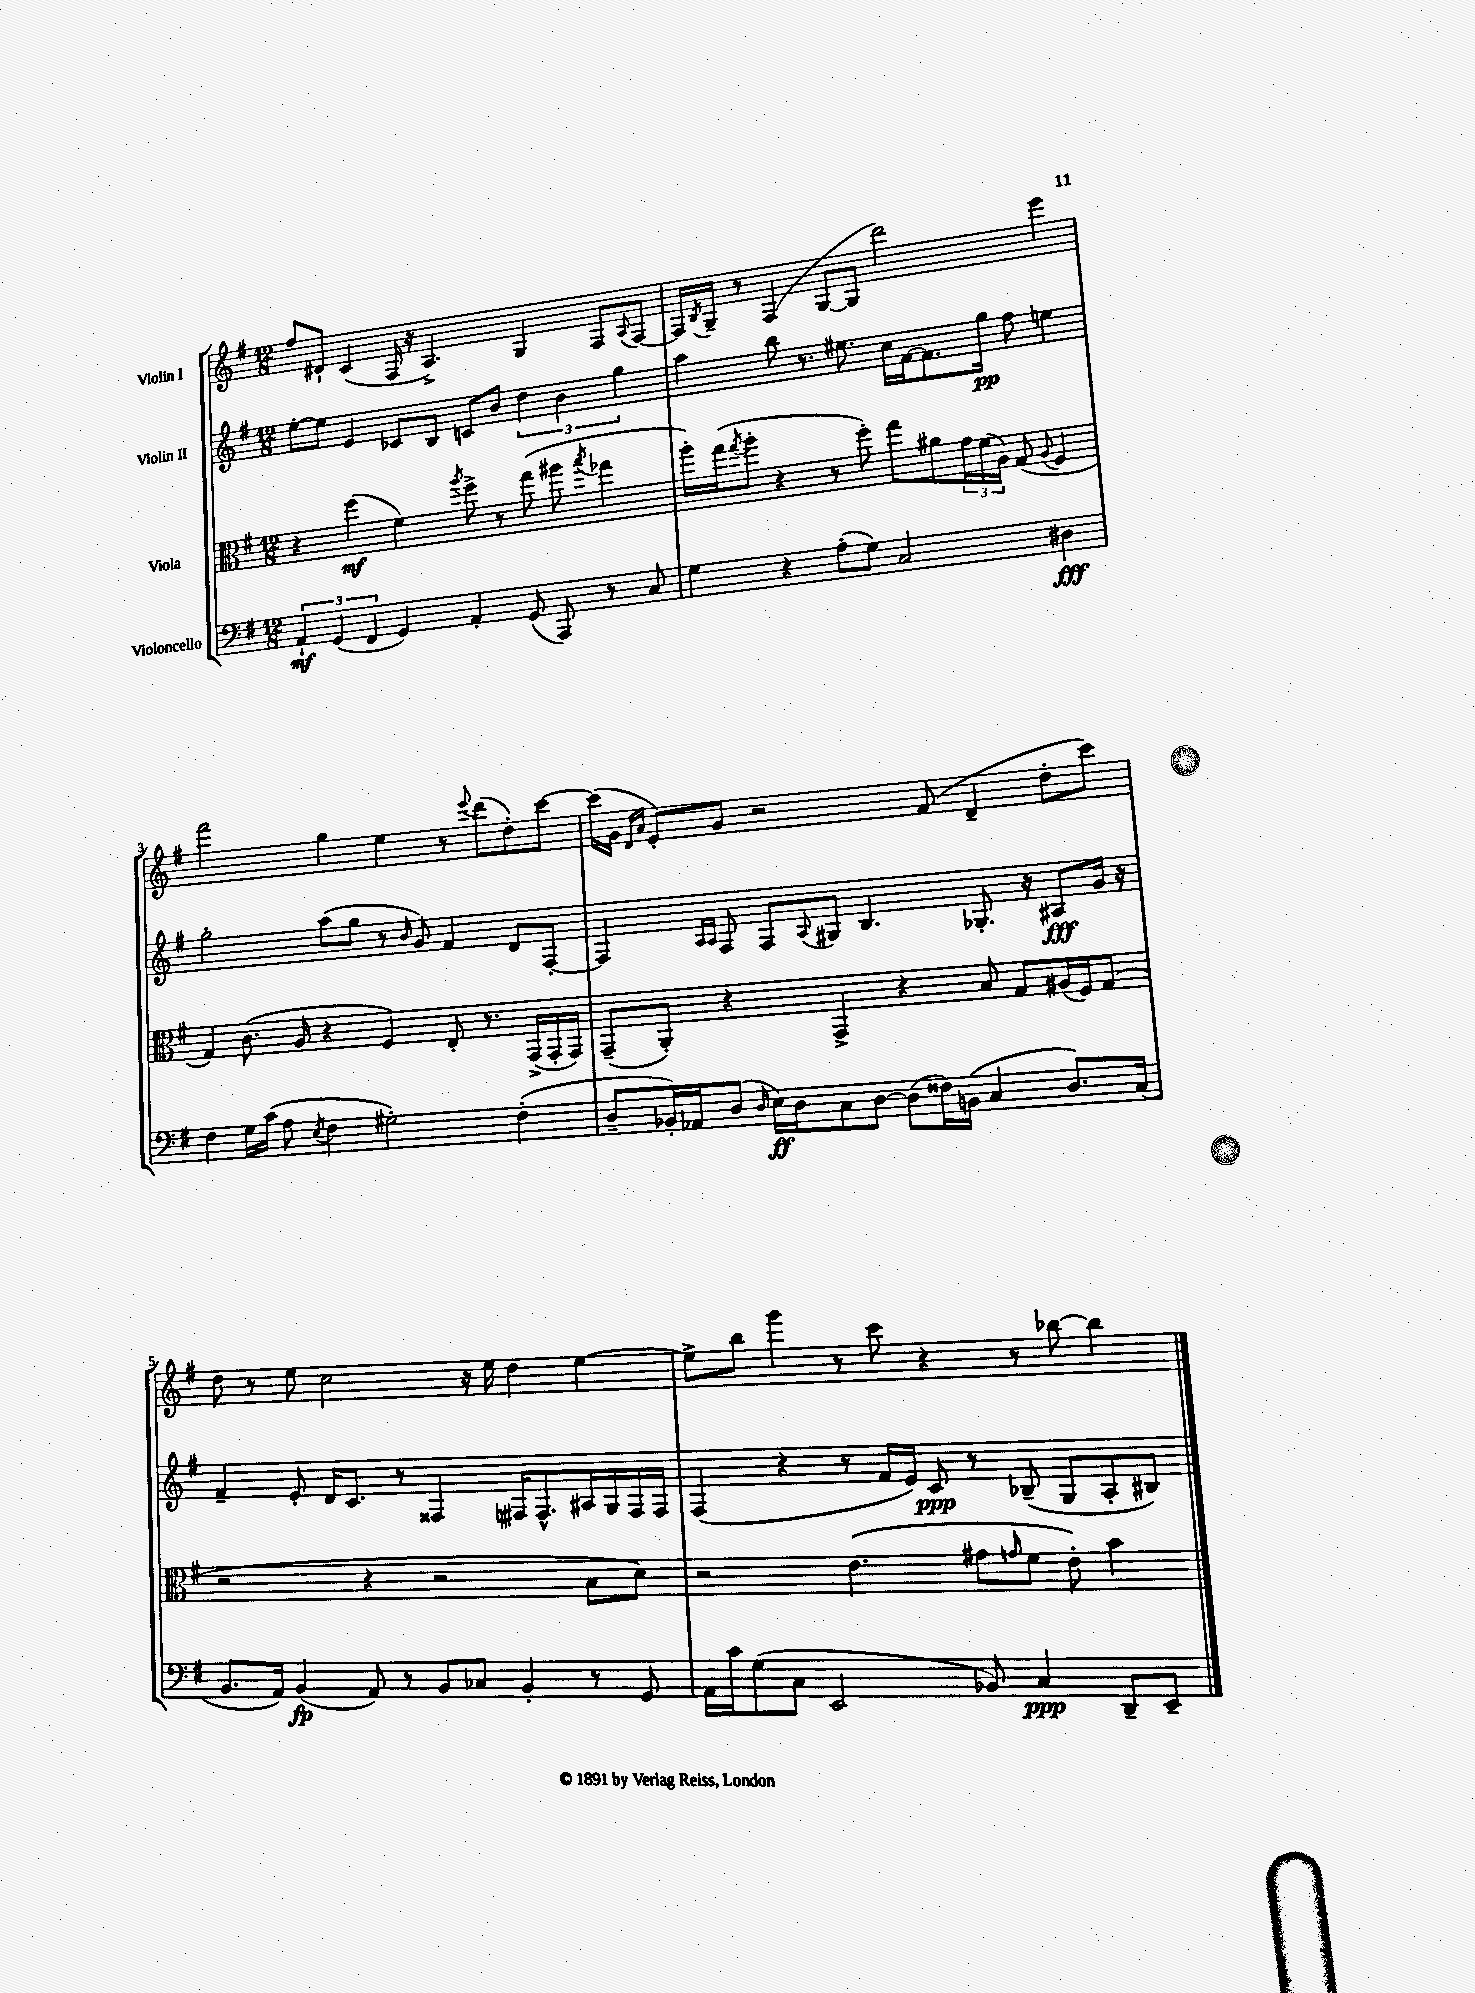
<<
\new StaffGroup <<
\new Staff = "s0" \with { instrumentName = "Violin I" } {
    \clef treble \key g \major \numericTimeSignature \time 12/8
    fis''8 dis'8-! c'4( fis16 r16 a4.->) g4 fis8 \appoggiatura { a8 } fis8~ |
    fis16 \acciaccatura { b8 } g16-- r8 fis4( g8~ g8 d'''2) e'''4 |
    fis'''2 g''4 e''4 r8 \appoggiatura { e'''8 } d'''8( d''8-.) c'''8~ |
    c'''16( g'16 \grace { d'16 a'16 } e'8-.) g'8 r2 fis'8( d'4-- d''8-. c'''8) |
    d''8 r8 e''8 c''2 r16 e''16 d''4 e''4~ |
    e''8-> b''8 g'''4 r8 c'''8 r4 r8 bes''8~ bes''4 \bar "|." |
}
\new Staff = "s1" \with { instrumentName = "Violin II" } {
    \clef treble \key g \major \numericTimeSignature \time 12/8
    e''8~-. e''8 e'4 ces'8 b8 c'8 b'8 \tuplet 3/2 { d''4 b'4 g''4 } |
    a''4 b''8 r8. eis''8. c''16 fis'16~ fis'8. g''16\pp fis''8 e''4 |
    g''2-. a''8( g''8 r8 \grace { b'16 } g'8) fis'4 d'8 fis8~-. |
    fis4 \grace { a16 a16 } fis8 fis8 \appoggiatura { a8 } gis8 b4. ges8.-. r16 ais8\fff g'16 r16 |
    fis'4-- e'8-. d'16 c'8. r8 fisis4 fis16 fis8.-^ ais16 g16 fis16 fis16 |
    fis4( r4 r8 fis'16 e'16) c'8\ppp r8 bes8--( g8 a8-. bis8) \bar "|." |
}
\new Staff = "s2" \with { instrumentName = "Viola" } {
    \clef alto \key g \major \numericTimeSignature \time 12/8
    r4 fis''4\mf( fis'4) \acciaccatura { a''8 } fis''8-> r8 g''8( ais''8 \acciaccatura { b''8 } ges''4 |
    a''16-.) g''16( \acciaccatura { g''8 } a''8-. r4 r8 fis''8-.) g''8 ais'8 \tuplet 3/2 { g'16 fis'16( a16) } g8( \appoggiatura { a8 } fis4 |
    g4) c'8.( a16 r4 fis4) e8-. r8. g,16->( g,16-. g,16) |
    g,8--( a,8-.) r4 g,4-> r4 b8 g8 ais16( fis16) g8( |
    r2 r4 r2 b8 d'8) |
    r2 e'4.( gis'8 \grace { g'16 } fis'8 e'8-.) b'4 \bar "|." |
}
\new Staff = "s3" \with { instrumentName = "Violoncello" } {
    \clef bass \key g \major \numericTimeSignature \time 12/8
    \tuplet 3/2 { a,4-!\mf g,4( fis,4 } g,4) a,4-. g,8( a,,8) r8 c8 |
    g4 r4 a8-.( g8) c2 dis4\fff |
    fis4 g16 c'16( a8 \acciaccatura { e8 } fis4 gis2-.) fis4-.( |
    d8-- bes,16-.) aes,16 d8( \grace { d16 } e16\ff) d16 c8 d8~ d8( fisis16) b,16( c4 d8.) c16( |
    b,8. a,16) b,4\fp( a,8) r8 b,8 ces8 b,4-. r8 g,8 |
    a,16 c'16 g8( c8 e,2 bes,8) c4\ppp d,8-- e,8-- \bar "|." |
}
>>
>>
